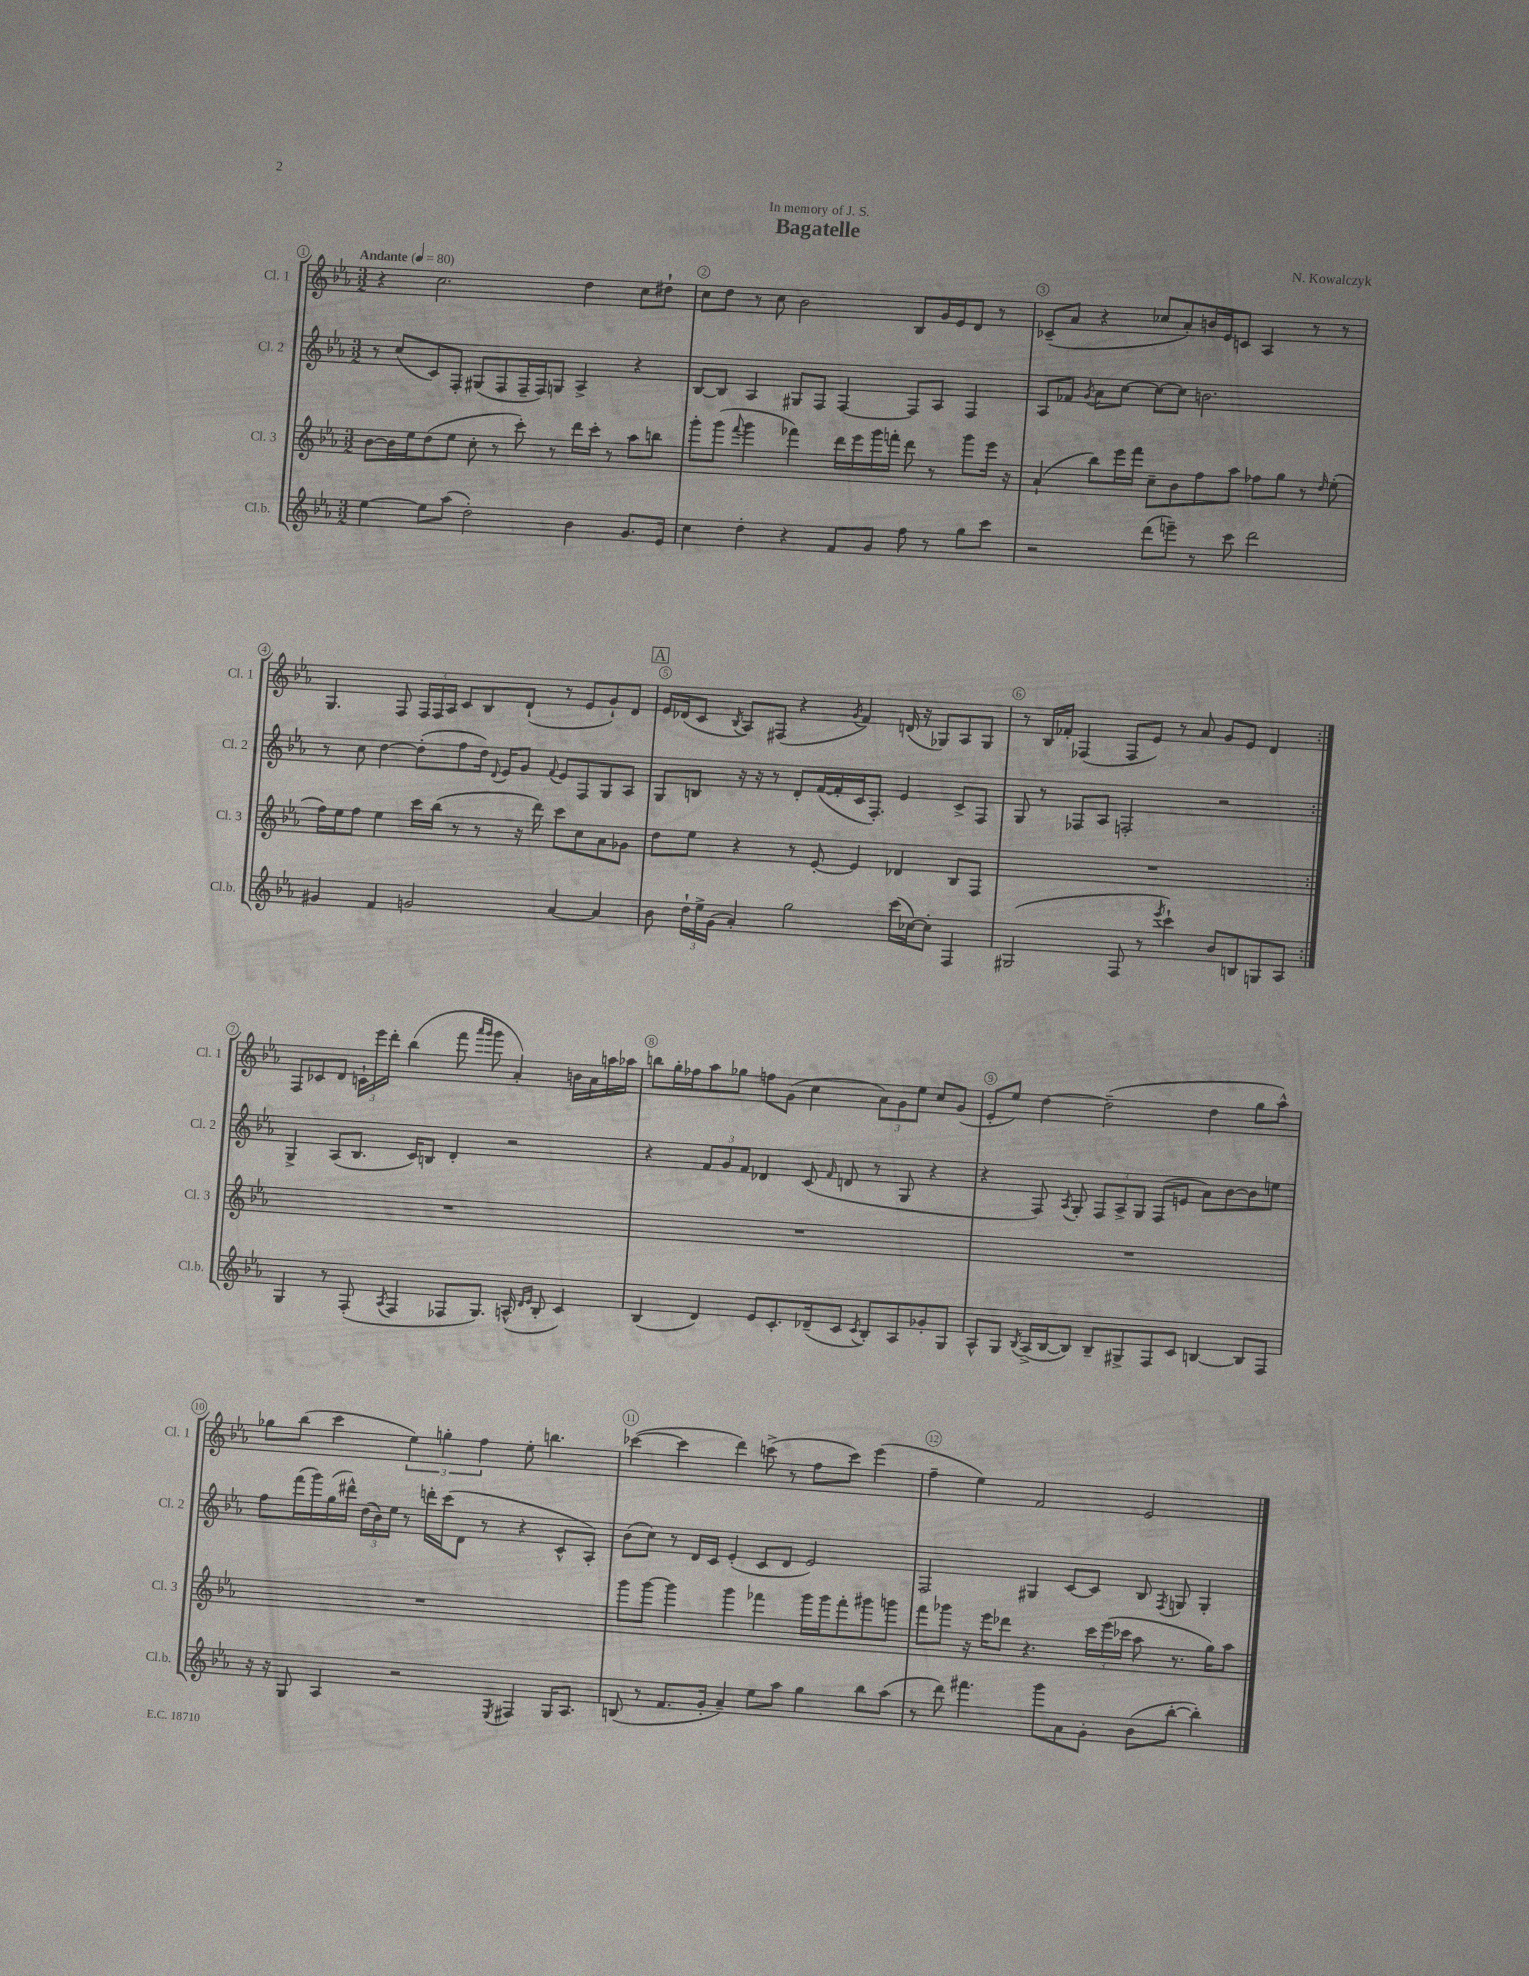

**kern	**kern	**kern	**kern
*staff4	*staff3	*staff2	*staff1
*clefG2	*clefG2	*clefG2	*clefG2
*k[b-e-a-]	*k[b-e-a-]	*k[b-e-a-]	*k[b-e-a-]
*M3/2	*M3/2	*M3/2	*M3/2
*MM80	*MM80	*MM80	*MM80
[4ee-\	[8b-\L	8r	4r
.	16b-\]L	(8cc/L	.
.	16ee-\J	.	.
8ee-\]L	(8dd\	8c/)	2.cc\
(8aa-\J	8ee-\J	8F'/J	.
2dd'\)	8cc'\	(8G#/L	.
.	8r	8F/	.
.	8ccc'\)	16F~/L	.
.	.	16F/J)	.
.	8r	8G/J	.
4b-\	16ddd\LL	4A-^/	4dd\
.	16ccc'\JJ	.	.
.	8r	.	.
8.g/L	8aa-\L	4r	8cc\L
.	8bb\J	.	8dd#`\J
16e-/Jk	.	.	.
=	=	=	=
4cc\	8ggg'\L	[8B-/L	8cc\L
.	(8ggg\J	8B-/]J	8dd\J
.	8qqfff/	.	.
4dd'\	4ggg\	4A-/	8r
.	.	.	8cc\
4r	4fff-\)	8G#/L	2b-\
.	.	8F/J	.
8f/L	16ddd\LL	[4F/	.
.	16eee-\	.	.
8g/J	16ggg\	.	.
.	16fff'\JJ	.	.
8ff\	8ddd\	8F/]L	8B-/L
8r	8r	8A-/J	16g/L
.	.	.	16e-/J
8gg\L	8ggg\L	4F/	8d/J
8ccc\J	16eee-\Jk	.	8r
.	16r	.	.
=	=	=	=
2r	(4a-`/	8A-/L	(8c-~/L
.	.	8f-/J	8a-/J
.	.	8qg/	.
.	8bb-\L)	8a-\L	4r
.	16eee-\L	[8cc\J	.
.	16fff\JJ	.	.
(8ddd\L	8cc~\L	8cc\_L	8cc-/L
8eee~\J)	8b-\	8cc\]J	8a-'/)
8r	8ff\	2.b\	16b/L
.	.	.	16e-/J
8ccc\	8aa-\J	.	8c/J
2ddd\	8ff-\L	.	4A-/
.	8gg\J	.	.
.	8r	.	8r
.	16qqdd/	.	.
.	(8ee-'\	.	8r
=	=	=	=
4g#/	16ff\LL)	8r	4.G/
.	16ee-\J	.	.
.	8ff\J	8cc\	.
4f/	4ee-\	[4dd\	.
.	.	.	8F/
2g/	16ccc\LL	(8dd'\]L	24F/LL
.	.	.	24F/
.	(16bb-\JJ	.	.
.	.	.	24A-/JJ
.	8r	8ff\	8c/L
.	8r	16dd\Jk)	8B-/
.	.	8qqd/	.
.	.	16e-/LK	.
.	16r	8g/J	(8d`/J
.	16ddd\)	.	.
.	.	8qqf/	.
[4a-/	8ccc\L	8e-/L	8r
.	8cc\	8F/	8e-/L
4a-/]	8a-\	8G/	8g`/)
.	8g-\J	8A-/J	8d/J
=	=	=	=
8b-\	8dd\L	8G/L	16e-/LL
.	.	.	(16d-/J
24dd`\LL	8ee-\J	8B/J	8c/J
24ee-^\	.	.	.
(24g\JJ	.	.	.
.	.	.	8qB-/
4a-'/)	4r	16r	8A-/L)
.	.	16r	.
.	.	8r	(8F#/J
2gg\	8r	8d'/L	4r
.	[8e-'/	([16f/L	.
.	.	16f'/]	.
.	.	.	8qg/
.	4e-/]	16c/J	4f/)
.	.	8.F'/J)	.
(16ccc\LL	4d-/	4e-/	(16d/
[16cc-\J)	.	.	16r
8cc-'\]J	.	.	8G-/L)
4F/	8B-/L	8c^/L	8A-/
.	8F/J	8F/J	8G-/J
=	=	=	=
(2G#/	1.r	8G/	8r
.	.	8r	16B-/LL
.	.	.	16f-'/JJ
.	.	8F-/L	(4F-/
.	.	8A-/J	.
8F/	.	2F'/	8F-/L
8r	.	.	8e-/J)
8qeee-/	.	.	.
4ccc`\)	.	.	8r
.	.	.	8a-/
8b-/L	.	2r	8g/L
8B/	.	.	8e-/J
8G/	.	.	4d/
8A-/J	.	.	.
=:|!	=:|!	=:|!	=:|!
4G/	1.r	4G^/	8F/L
.	.	.	8c-/
8r	.	(8A-/L	8d/J
(8F'/	.	8.B-/J	24c`\LL
.	.	.	24eee-\
.	.	.	24ddd'\JJ
8qA-/	.	.	.
4F/	.	.	(4bb-\
.	.	16c/LK)	.
.	.	8B/J	.
8F-/L	.	4d'/	8fff\
.	.	.	16qqaaa-/LL
.	.	.	16qqggg/JJ
8.G/J)	.	.	8ggg\
.	.	2r	4a-'/)
(16A^^/	.	.	.
16qqd/LL	.	.	.
16qqe-/JJ	.	.	.
8B-'/	.	.	.
4c/)	.	.	16b\LL
.	.	.	16a-\
.	.	.	16aa\
.	.	.	16aa-\JJ
=	=	=	=
(4B-/	1.r	4r	8bb\L
.	.	.	16gg'\L
.	.	.	16ff-\J
4d/)	.	12f/L	8aa-\
.	.	12g/	.
.	.	.	8gg-\J
.	.	12f/J	.
8e-/L	.	4d-/	8ff\L
8.c'/	.	.	(8g\J
.	.	(8c/	4cc\
(16d-~/k	.	.	.
.	.	16qqf/	.
8c/J	.	8d/	.
8qc/	.	.	.
8B-'/L)	.	8r	12a-\L)
.	.	.	12g\
8A-/	.	8G/	.
.	.	.	12ee-\J
8g-'/	.	4r	8cc/L
8G/J	.	.	(8g/J
=	=	=	=
8A-^^/L	1.r	4r	8e-'/L
8G/J	.	.	8ee-/J)
8qB-/	.	.	.
(16A-^/LL	.	8F/)	[4dd\
[16B-/J	.	.	.
.	.	8qA-/	.
8B-/]J)	.	8G'/	.
8B-~/L	.	12F/L	(2dd~\]
.	.	12A-^/	.
8G#^/	.	.	.
.	.	12G/J	.
8F/	.	(8F/L	.
8c/J	.	8e/J	.
[4B/	.	8a-\L)	4dd\
.	.	[8b-\	.
8B/]L	.	8b-\]	8gg\L
8F/J	.	8ee\J	8aa-^^\J)
=	=	=	=
16r	1.r	8ff\L	8gg-\L
16r	.	.	.
8G/	.	(16fff\L	(8bb-\J
.	.	16ggg\)	.
4A-/	.	(16gg\	4ccc\
.	.	16ddd#^^\JJ)	.
.	.	(24dd\LL	.
.	.	24b-\)	.
.	.	24ee-\JJ	.
2r	.	8r	6ee-\)
.	.	16ddd'\LL	.
.	.	.	6gg'\
.	.	(16ccc\J	.
.	.	8d\J	.
.	.	.	6ff\
.	.	8r	.
8qE-/	.	.	.
4F#/	.	4r	8ee-'\
.	.	.	4.bb\
16G/LK	.	8c^^/L	.
8.A-/J	.	.	.
.	.	8A-'/J)	.
=	=	=	=
(8B/	8ggg\L	(8b-\L	([4ccc-\
8r	[8ggg\J	8cc\J)	.
8.f/L	4ggg\]	8r	4ccc-\]
.	.	16d/LL	.
16g'/Jk	.	16c/JJ	.
4a-~/)	4ggg\	(4e-'/	4ddd\)
8ee-\L	4fff-\	8c/L	(8ccc^\
8aa-\J	.	8d/J	8r
4gg\	16ggg\LL	2e-/)	8ff\L
.	16ggg\J	.	.
.	8fff-'\	.	8ccc\J)
8bb-\L	8ggg#\	.	(4eee-\
(8aa-\J	8ggg\J	.	.
=	=	=	=
8r	8fff\L	2F/	4ff~\
8ddd\)	8ggg-\J	.	.
4.fff#\	16r	.	4ee-\)
.	16eee-\LK	.	.
.	8ddd-\J	.	.
.	4.r	4G#/	2f/
8ggg\L	.	.	.
8a-\	.	[8c/L	.
8g'\J	24ccc\LL	8c/]J	.
.	(24eee-\	.	.
.	24ccc-\JJ	.	.
(8b-\L	8aa-\	8B-/	2e-/
.	.	8qF/	.
[8bb-'\J	8.r	8G/	.
4bb-'\])	.	4G'/	.
.	16gg\LK)	.	.
.	8aa-\J	.	.
==	==	==	==
*-	*-	*-	*-
